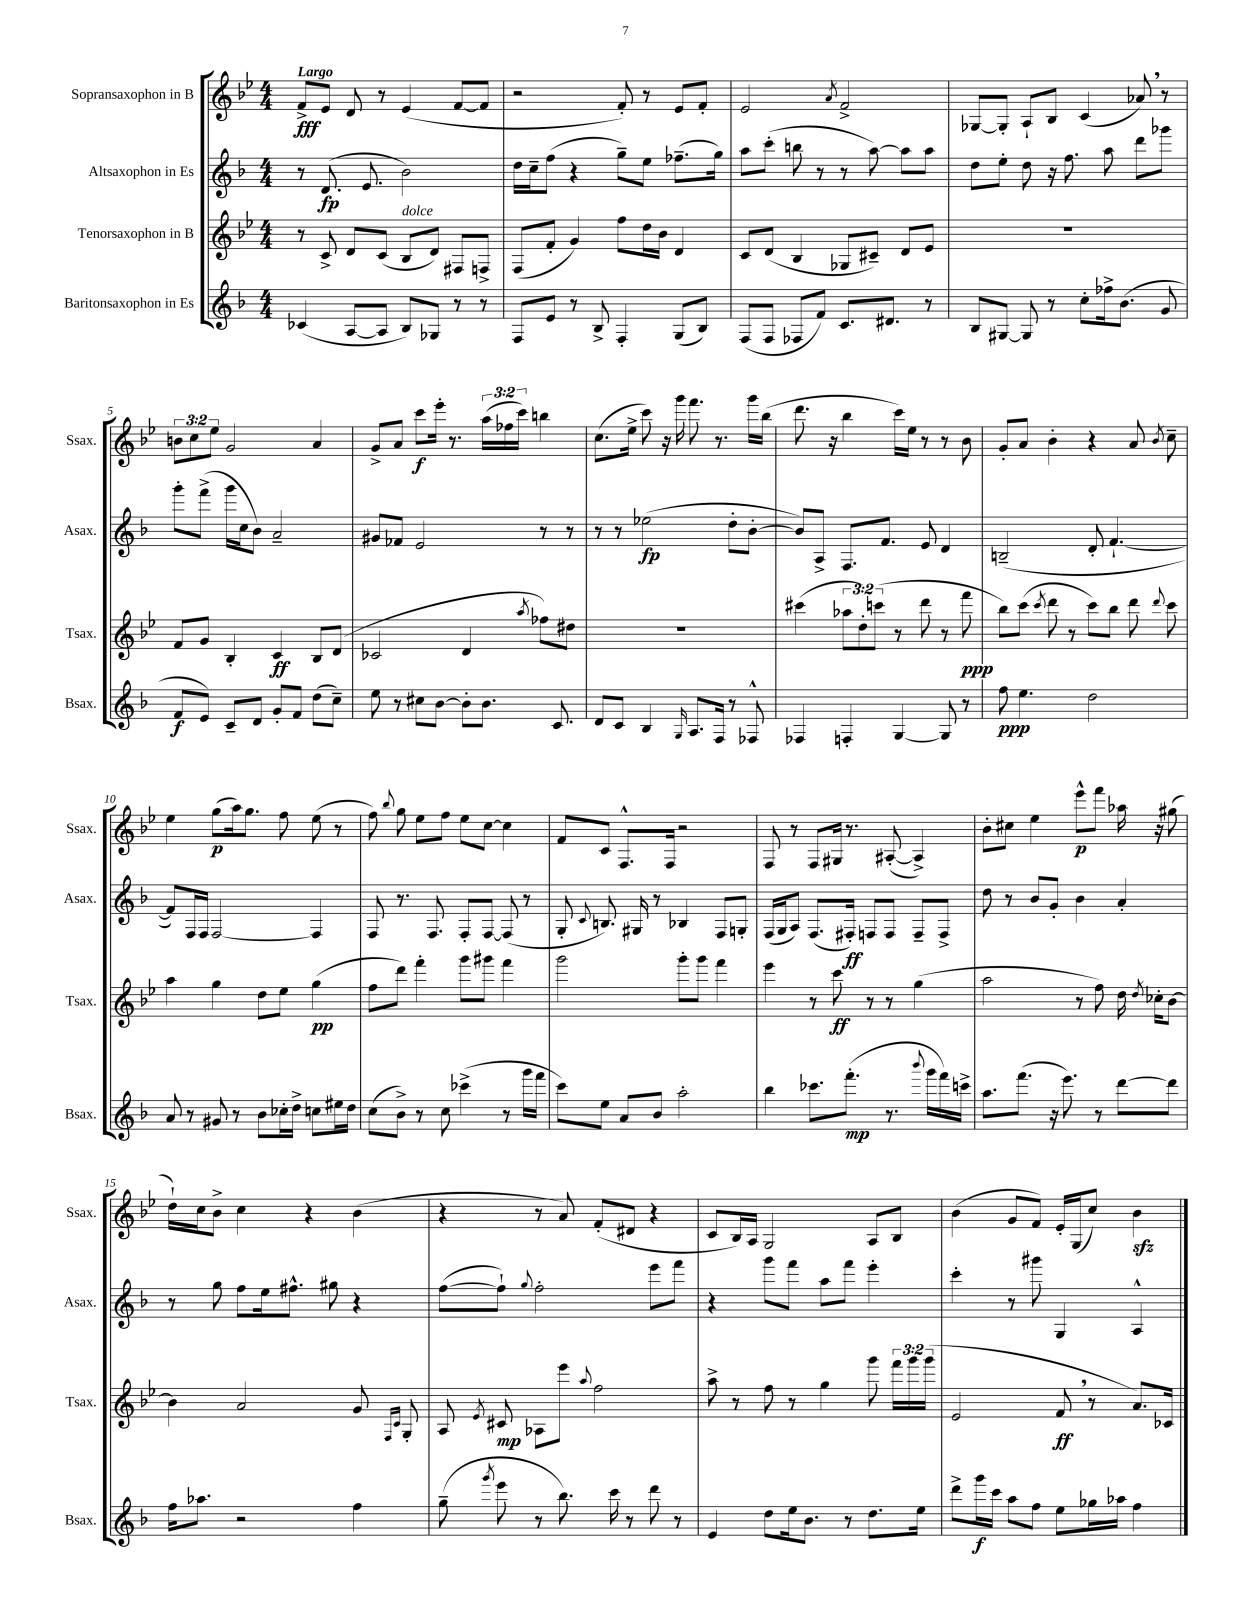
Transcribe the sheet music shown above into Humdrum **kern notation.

**kern	**kern	**kern	**kern
*staff4	*staff3	*staff2	*staff1
*clefG2	*clefG2	*clefG2	*clefG2
*k[b-]	*k[b-e-]	*k[b-]	*k[b-e-]
*M4/4	*M4/4	*M4/4	*M4/4
(4c-	8r	8r	8f^
.	8c^	(8.d	8e-
[8A	8d	.	8d
.	.	8.e	.
8A]	(8c	.	8r
8B-)	8B-	2b-)	(4e-
8G-	8d)	.	.
8r	8F#	.	[8f
8r	8F^	.	8f]
=	=	=	=
8F	(8F	16dd	2r
.	.	16cc~	.
8e	8f'	(8ff	.
8r	4g)	4r	.
8B-^	.	.	.
4F'	8ff	8gg~)	8f')
.	16dd	8ee	8r
.	16b-	.	.
(8G	4d	(8.ff-~	8e-
8B-)	.	.	8f'
.	.	16gg)	.
=	=	=	=
(8F	8c	8aa	2e-
8F	(8d	(8ccc'	.
8F-	4B-	8bb	.
8f)	.	8r	.
.	.	.	8qa
8.c	8G-	8r	2f^
.	8c#~)	[8aa)	.
8.d#	.	.	.
.	8d	8aa]	.
8r	8e-	8aa	.
=	=	=	=
8B-	1r	8dd	[8G-
[8G#	.	8ee'	8G-']
8G#]	.	8dd	8A`
8r	.	16r	8B-
.	.	8.ff	.
8cc'	.	.	(4c
16ff-^	.	8aa	.
(8.b-	.	.	.
.	.	8ddd	8a-)
8g	.	8ggg-	8r
=	=	=	=
8f	8f	8ggg'	12b
.	.	.	12cc
8e)	8g	(8fff^	.
.	.	.	12ee-
8c~	4B-'	16ggg	2g
.	.	16cc	.
8d	.	8b-)	.
8g'	4c	2a~	.
8f	.	.	.
(8dd	8B-	.	4a
8cc~)	(8d	.	.
=	=	=	=
8ee	2c-	8g#	8g^
8r	.	8f-	8a
8cc#	.	2e	8ccc
[8b-	.	.	16eee-'
.	.	.	8.r
8b-']	4d	.	.
8.b-	.	.	(24aa
.	.	.	24ff-
.	.	.	24ccc)
.	8qaa	.	.
.	8ff-)	8r	4bb
8.c	.	.	.
.	8dd#	8r	.
=	=	=	=
8d	1r	8r	(8.cc
8c	.	8r	.
.	.	.	16ee-^
4B-	.	(2ee-	8ccc)
.	.	.	16r
.	.	.	16ggg
16qqG	.	.	.
8.A	.	.	8.fff
16F	.	.	8.r
8r	.	8dd'	.
8F-^^	.	[8b-'	16ggg
.	.	.	(16bb-
=	=	=	=
4F-	(4ccc#	8b-])	8.ddd
.	.	8A^	.
.	.	.	16r
4F'	12aa-	8.F	4bb-
.	12dd')	.	.
.	(12ccc	.	.
.	.	8.f	.
[4G	8r	.	16ccc)
.	.	.	16ee-
.	8ddd	8e	8r
8G]	8r	4d	8r
8r	8fff	.	8b-
=	=	=	=
8ff	8bb-)	(2B~	8g'
4.ee	(8ccc	.	8a
.	8qccc	.	.
.	8ddd	.	4b-'
.	8r	.	.
2dd	8ccc)	8d'	4r
.	8bb-	[4.f`	.
.	8ddd	.	8a
.	8qqddd	.	8qb-
.	8ccc	.	8cc~
=	=	=	=
8a	4aa	8f])	4ee-
8r	.	16F	.
.	.	16F	.
8g#	4gg	[2F	(8gg
8r	.	.	16aa)
.	.	.	8.gg
8b-	8dd	.	.
16cc-'	8ee-	.	8ff
16dd^	.	.	.
8cc	(4gg	4F]	(8ee-
16ee#	.	.	8r
16dd	.	.	.
=	=	=	=
(8cc	8ff	8F	8ff)
.	.	.	8qqbb-
8b-^)	8ddd)	8.r	8gg
8r	4fff'	.	8ee-
.	.	8.F	.
8cc	.	.	8ff
(4ccc-^	8ggg	8F'	8ee-
.	8ggg#	[8F	[8cc
8r	4fff	(8F]	4cc]
16ggg	.	8r	.
16fff	.	.	.
=	=	=	=
8ccc)	2ggg	8G'	8f
.	.	8qqc	.
8ee	.	8.B)	8c
8a	.	.	8.F^^
.	.	16G#	.
8b-	.	8r	.
.	.	.	16F
2aa'	8ggg'	4B-	2r
.	8ggg	.	.
.	4fff	8F	.
.	.	8G'	.
=	=	=	=
4bb-	4eee-	(16F	8F
.	.	16G	.
.	.	8A)	8r
8.ccc-	8r	(8.F	8F
.	8ccc	.	16G#
(8.fff'	.	16F#')	8.r
.	8r	8F	.
8.r	8r	8F	([8A#'
.	(4gg	8F~	4A#^])
8qqbbb-	.	.	.
16ggg	.	.	.
16fff)	.	8F^	.
16ccc^	.	.	.
=	=	=	=
8.aa	2aa	8dd	8b-'
.	.	8r	8cc#
(8.fff	.	.	.
.	.	8b-	4ee-
16r	.	8g'	.
8.eee)	.	.	.
.	8r	4b-	8eee-^^
8r	8ff)	.	8fff
[8ddd	16dd	4a'	16aa-
.	8qdd	.	.
.	16cc-'	.	16r
8ddd]	[8b-	.	(8gg#
=	=	=	=
16ff	4b-]	8r	16dd`)
8.aa-	.	.	16cc
.	.	8gg	8b-^
2r	2a	8ff	4cc
.	.	16ee	.
.	.	8.ff#^^	.
.	.	.	4r
.	.	8gg#	.
4ff	8g	4r	(4b-
.	16qqF	.	.
.	16qqc	.	.
.	8G'	.	.
=	=	=	=
(8gg~	8A	([8ff	4r
8qggg	8qe-	.	.
8eee	8c#	8ff`])	.
.	.	8qqgg	.
8r	8A-	2ff'	8r
8.bb-)	8eee-	.	8a)
.	8qqaa	.	.
.	2ff	.	(8f'
16ccc	.	.	.
8r	.	.	8d#
8ddd	.	8eee	4r
8r	.	8fff	.
=	=	=	=
4e	8aa^	4r	8c
.	8r	.	16B-)
.	.	.	16A
8dd	8ff	8ggg	2G
16ee	8r	8fff	.
8.b-	.	.	.
.	4gg	8aa	.
8r	.	8fff	.
8.dd	8ggg	4eee'	8A
.	24fff	.	8B-
.	24ggg	.	.
16ee	.	.	.
.	(24ggg	.	.
=	=	=	=
8ddd^	2e-	4ccc'	(4b-
16ggg	.	.	.
16ccc	.	.	.
8aa	.	8r	8g
8ff	.	8ggg#	8f)
8ee	8f	4G	16e-'
.	.	.	(16G
16gg-	8r	.	8cc)
16aa-	.	.	.
4ff	8.a)	4A^^	4b-
.	16c-	.	.
==	==	==	==
*-	*-	*-	*-
